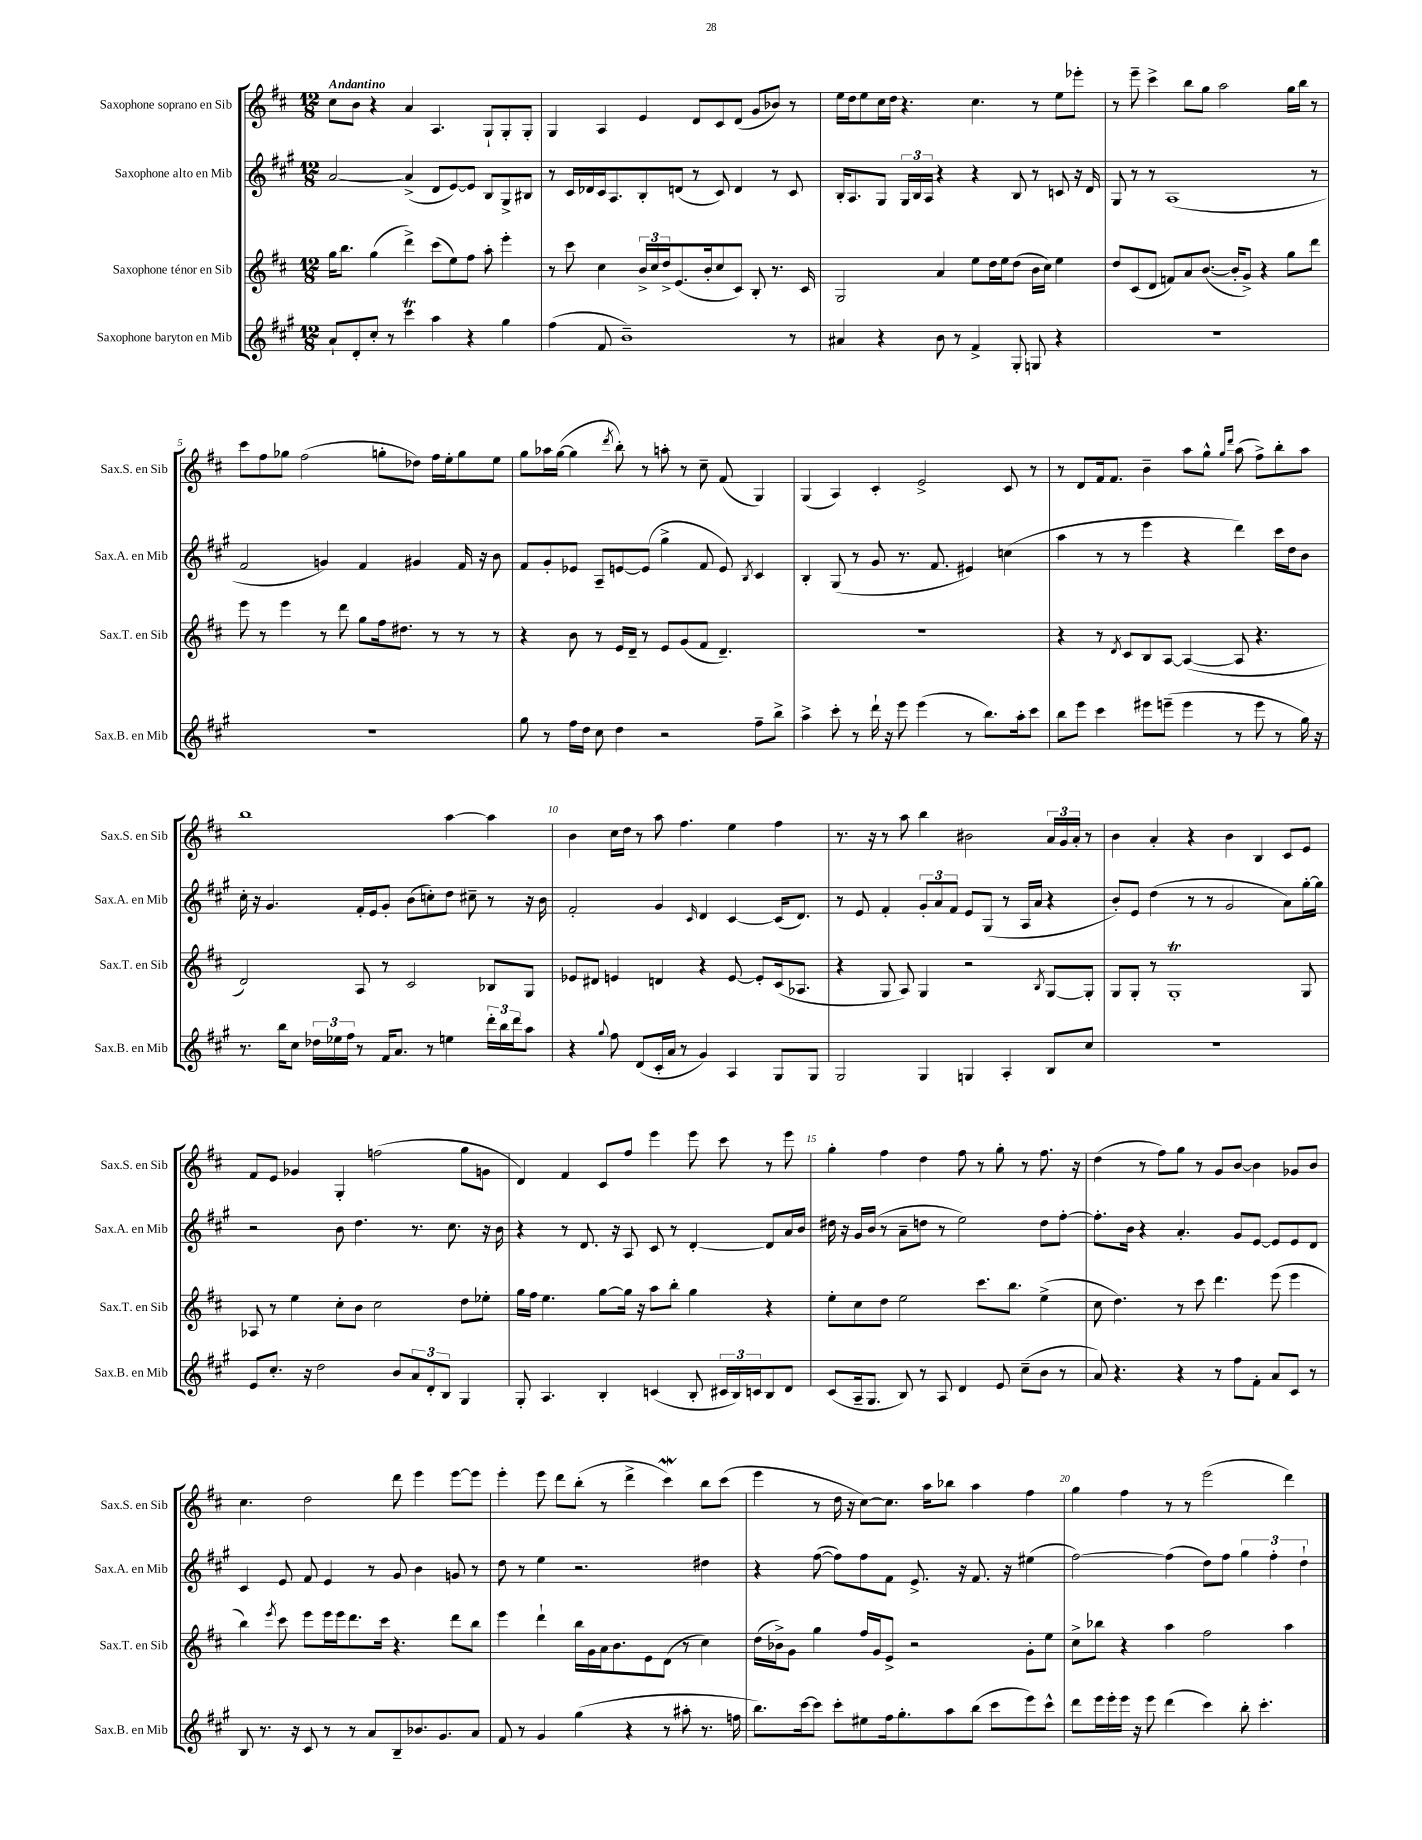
<<
\new StaffGroup <<
\new Staff = "s0" \with { instrumentName = "Saxophone soprano en Sib" shortInstrumentName = "Sax.S. en Sib" } {
    \clef treble \key d \major \numericTimeSignature \time 12/8 \tempo "Andantino"
    cis''8 b'8 r4 a'4 a4. g8-! g8-. g8-. |
    g4 a4 e'4 d'8 cis'8 d'8( g'8 bes'8) r8 |
    e''16 d''16 e''8 cis''16 d''16 r4. cis''4. r8 e''8 ees'''8-. |
    r8 e'''8-- cis'''4-> b''8 g''8 a''2 g''16 b''16 r8 |
    cis'''8 fis''8 ges''8 fis''2( g''8-. des''8) fis''16 e''16-. g''8 e''8 |
    g''8 aes''16 g''16~( g''4 \acciaccatura { d'''8 } b''8-.) r8 a''8-. r8 cis''8-- fis'8( g4) |
    g4( a4) cis'4-. e'2-> cis'8 r8 |
    r8 d'8 fis'16 fis'8. b'4-- a''8 g''8-^ \grace { g''16 d'''16 } a''8( fis''8->) b''8-. a''8 |
    b''1 a''4~ a''4 |
    b'4 cis''16 d''16 r8 a''8 fis''4. e''4 fis''4 |
    r8. r16 r8 a''8 b''4 bis'2 \tuplet 3/2 { a'16 g'16 a'16-. } r8 |
    b'4 a'4-. r4 b'4 b4 cis'8 e'8 |
    fis'8 e'8 ges'4 g4-. f''2( g''8 g'8 |
    d'4) fis'4 cis'8 fis''8 e'''4 e'''8 cis'''8 r8 e'''8 |
    g''4-. fis''4 d''4 fis''8 r8 g''8-. r8 fis''8. r16 |
    d''4( r8 fis''8) g''8 r8 g'8 b'8~ b'4 ges'8 b'8 |
    cis''4. d''2 d'''8 e'''4 e'''8~ e'''8 |
    e'''4-. e'''8 d'''8 b''8-.( r8 d'''4-> cis'''4\mordent) b''8 cis'''8( |
    e'''4 r8 d''16 r16 cis''8~) cis''8. a''16 bes''8 a''4 fis''4 |
    g''4 fis''4 r8 r8 e'''2( d'''4) \bar "|." |
}
\new Staff = "s1" \with { instrumentName = "Saxophone alto en Mib" shortInstrumentName = "Sax.A. en Mib" } {
    \clef treble \key a \major \numericTimeSignature \time 12/8
    a'2~ a'4->( d'8 e'8~) e'8 b8 gis8-> bis8 |
    r8 cis'16 des'16 cis'16 a8. b8-. d'8( r8 cis'8) d'4 r8 cis'8 |
    b16-. a8. gis8 \tuplet 3/2 { gis16 b16 a16 } r4 r4 b8 r8 c'8 r16 d'16 |
    gis8 r8 r8 a1( r8 |
    fis'2 g'4) fis'4 gis'4 fis'16 r16 b'8 |
    fis'8 gis'8-. ees'8 a8-- e'8~ e'8( gis''4-> fis'8 e'8) \acciaccatura { b8 } cis'4 |
    b4-. gis8( r8 gis'8 r8. fis'8. eis'4) c''4( |
    a''4 r8 r8 e'''4 r4 d'''4) cis'''16 d''16 b'8 |
    cis''16-. r16 gis'4. fis'16-. e'16 gis'8-. b'8( c''8-.) d''8 cis''8-- r8 r16 b'16 |
    fis'2-. gis'4 \grace { cis'16 } d'4 cis'4~ cis'16( d'8.) |
    r8 e'8 fis'4-. \tuplet 3/2 { gis'8-. a'8 fis'8 } e'8 gis8( r8 a16 a'16 r4 |
    b'8-.) e'8 d''4( r8 r8 gis'2 a'8) gis''16~-. gis''16 |
    r2 b'8 d''4. r8. cis''8. r16 b'16 |
    r4 r8 d'8. r16 a8 cis'8 r8 d'4~-. d'8 a'16 b'16 |
    dis''16 r16 gis'16 b'16( r8 a'8-- d''8 r8 e''2) d''8 fis''8~-. |
    fis''8.-. b'16 r4 a'4.-. gis'8 e'8~ e'8 e'8 d'8 |
    cis'4 e'8 fis'8 e'4 r8 gis'8 b'4 g'8 r8 |
    d''8 r8 e''4 r2. dis''4 |
    r4 fis''8~( fis''8) fis''8 fis'8 e'8.-> r16 fis'8. r16 eis''4( |
    fis''2~) fis''4( d''8) fis''8 \tuplet 3/2 { gis''4 fis''4-. d''4-! } \bar "|." |
}
\new Staff = "s2" \with { instrumentName = "Saxophone ténor en Sib" shortInstrumentName = "Sax.T. en Sib" } {
    \clef treble \key d \major \numericTimeSignature \time 12/8
    g''16 b''8. g''4( d'''4->) cis'''8( e''8) fis''8 a''8-. e'''4-. |
    r8 cis'''8 cis''4 \tuplet 3/2 { b'16-> cis''16 d''16-> } e'8.( b'16-. cis''8 cis'8) b8-. r8. cis'16 |
    g2 a'4 e''8 d''16 e''16 d''8( b'16 cis''16) e''4 |
    d''8 cis'8( d'8 f'8) a'8 b'8.~( b'16-. g'8->) r4 g''8 d'''8 |
    e'''8 r8 e'''4 r8 d'''8 g''8 fis''16 dis''8. r8 r8 r8 |
    r4 b'8 r8 e'16 d'16-- r8 e'8 g'8( fis'8 d'4.--) |
    R1. |
    r4 r8 \acciaccatura { d'8 } cis'8 b8 a8~ a4~( a8 r4. |
    d'2) a8 r8 cis'2 bes8 g8 |
    ees'8 dis'8 e'4 d'4 r4 e'8~ e'8-. cis'16( aes8. |
    r4 g8 a8) g4 r2 \acciaccatura { b8 } g8~ g8-. |
    g8 g8-. r8 g1-.\trill g8 |
    aes8 r8 e''4 cis''8-. b'8 cis''2 d''8 ees''8-. |
    g''16 fis''16 e''4. g''8~ g''16 r16 a''8 b''8-. g''4 r4 |
    e''8-. cis''8 d''8 e''2 cis'''8. b''8. e''4->( |
    cis''8 d''4.) r8 cis'''8 d'''4. e'''8( e'''4 |
    b''4) \acciaccatura { e'''8 } cis'''8 e'''8 e'''16 e'''16 d'''8. cis'''16 r4. d'''8 b''8 |
    e'''4 d'''4-! b''16 g'16 a'16 b'8. e'8 d'8( r8 cis''4) |
    d''16( bes'16->) g'8 g''4 fis''16 g'16 e'8-> r2 g'8-. e''8 |
    cis''8-> bes''8 r4 a''4 fis''2 a''4 \bar "|." |
}
\new Staff = "s3" \with { instrumentName = "Saxophone baryton en Mib" shortInstrumentName = "Sax.B. en Mib" } {
    \clef treble \key a \major \numericTimeSignature \time 12/8
    a'8-! d'8-. cis''8-. r8 cis'''4\trill a''4 r4 gis''4 |
    fis''4( fis'8 b'1--) r8 |
    ais'4 r4 b'8 r8 fis'4-> gis8-. g8 r4 |
    R1. |
    R1. |
    gis''8 r8 fis''16 d''16 cis''8 d''4 r2 fis''8-- b''8-> |
    a''4-> cis'''8-. r8 d'''16-! r16 e'''8 e'''4( r8 b''8.) a''16-. cis'''8 |
    b''8 e'''8 cis'''4 eis'''8 e'''8--( e'''4 r8 e'''8 r8 gis''16) r16 |
    r8. b''16 cis''8 \tuplet 3/2 { des''16 ees''16 fis''16 } r8 fis'16 a'8. r8 e''4 \tuplet 3/2 { d'''16-. b''16 d'''16 } a''8 |
    r4 \appoggiatura { gis''8 } fis''8 d'8( cis'16-. a'16 r8 gis'4) a4 gis8 gis8 |
    gis2 gis4 g4 a4-. b8 cis''8 |
    R1. |
    e'8 cis''8.-. r16 d''2 b'8 \tuplet 3/2 { a'8 d'8-. b8 } gis4 |
    gis8-. a4. b4-. c'4( b8-. \tuplet 3/2 { cis'16 b16) c'16 } b8 d'8 |
    cis'8( a16-- gis8. b8) r8 a8 d'4 e'8 cis''8--( b'8 r8 |
    a'8) r4. r4 r8 fis''8 fis'8-. a'8 cis'8 r8 |
    b8 r8. r16 cis'8 r8 r8 a'8 b8-- bes'8. gis'8. a'8 |
    fis'8 r8 gis'4 gis''4( r4 r8 ais''8-. r8. f''16 |
    b''8.) cis'''16~ cis'''8 cis'''8-. eis''8 fis''16 gis''8.-. a''8 b''8( cis'''8 e'''8) cis'''8-^ |
    d'''8 e'''16 e'''16-. e'''16 r16 e'''8 d'''4( cis'''4) b''8-. cis'''4.-. \bar "|." |
}
>>
>>
\layout { \context { \Score \override BarNumber.break-visibility = ##(#f #t #t) barNumberVisibility = #(every-nth-bar-number-visible 5) } }
